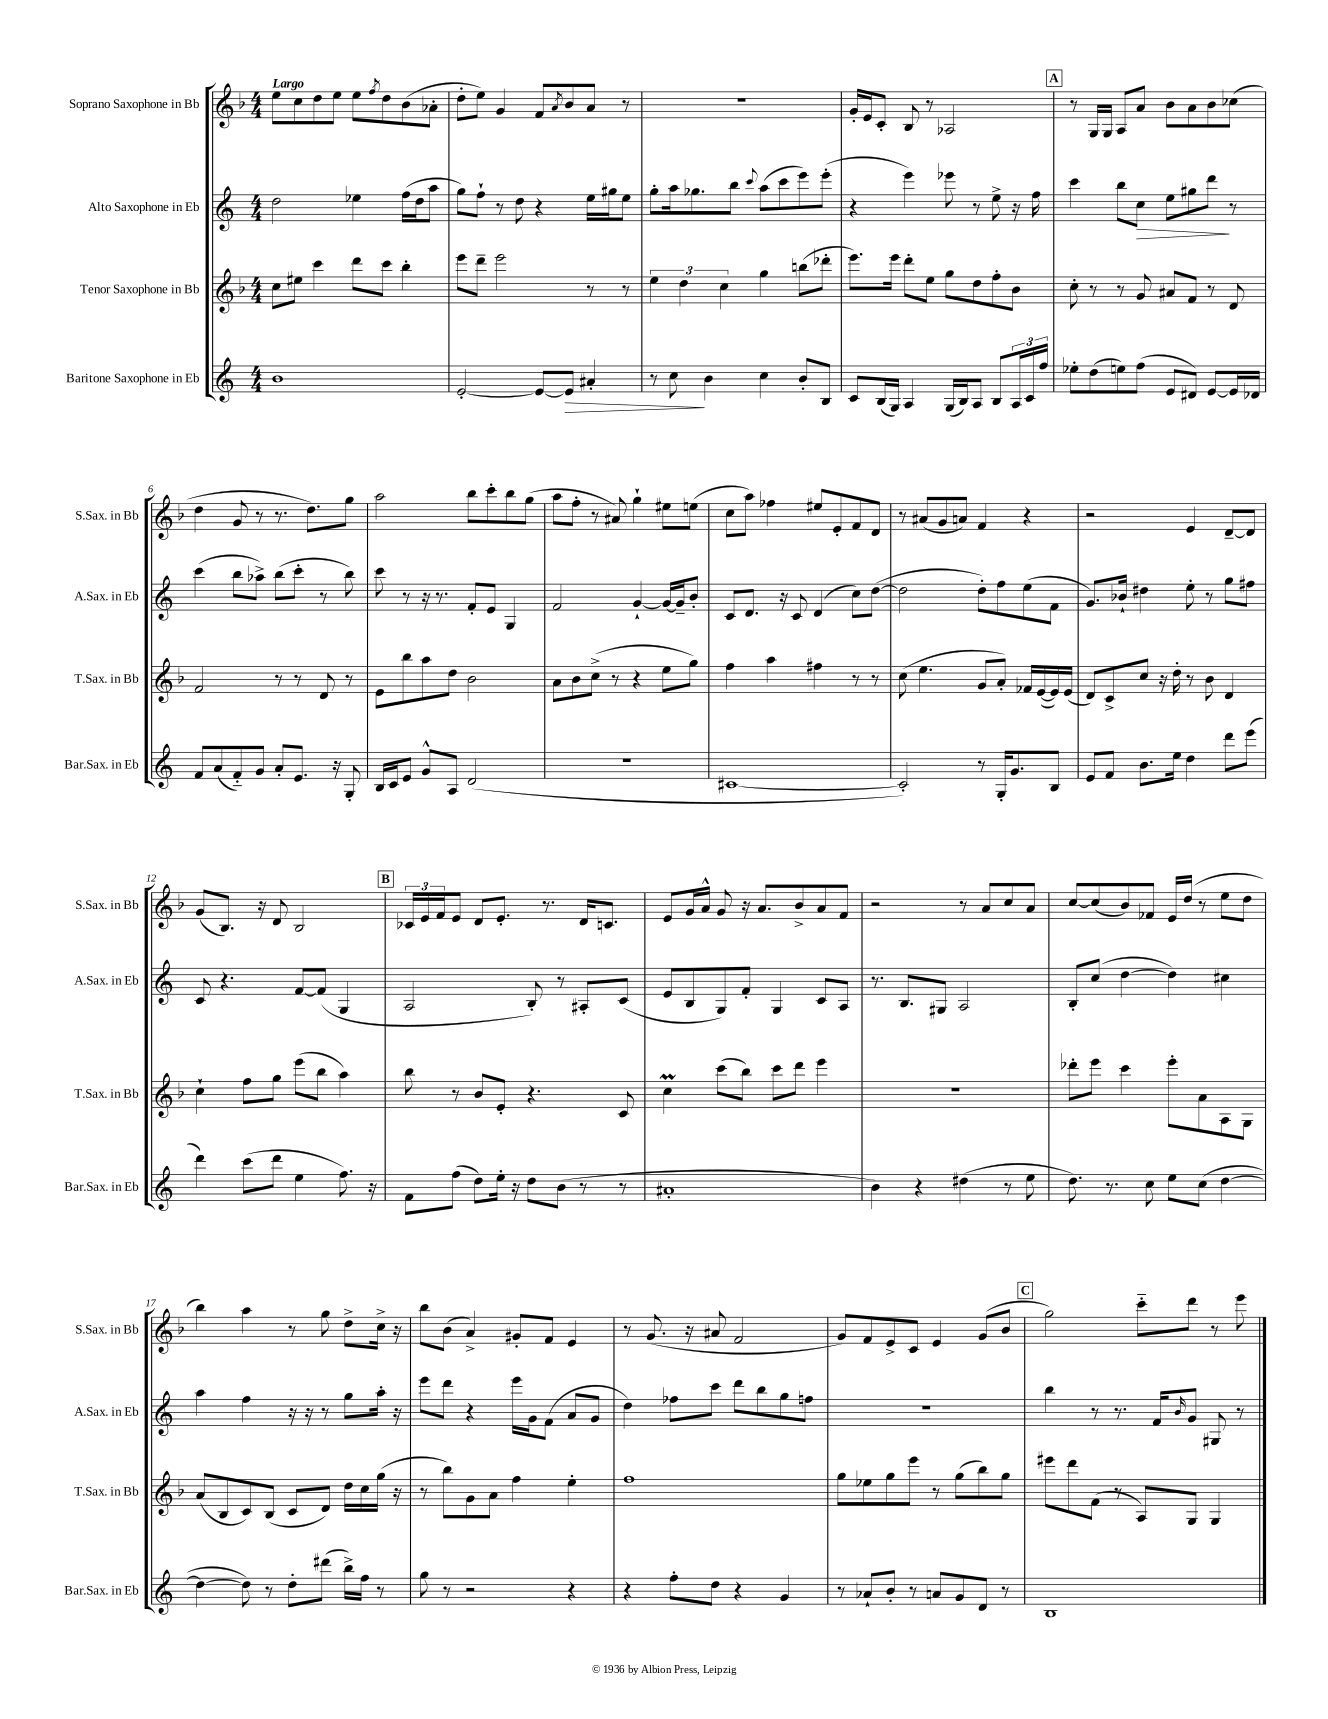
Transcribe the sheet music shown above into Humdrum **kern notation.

**kern	**dynam	**kern	**kern	**dynam	**kern
*part4	*part4	*part3	*part2	*part2	*part1
*staff4	*staff4	*staff3	*staff2	*staff2	*staff1
*I"Baritone Saxophone in Eb	*	*I"Tenor Saxophone in Bb	*I"Alto Saxophone in Eb	*	*I"Soprano Saxophone in Bb
*I'Bar.Sax. in Eb	*	*I'T.Sax. in Bb	*I'A.Sax. in Eb	*	*I'S.Sax. in Bb
*clefG2	*	*clefG2	*clefG2	*	*clefG2
*k[]	*	*k[b-]	*k[]	*	*k[b-]
*M4/4	*	*M4/4	*M4/4	*	*M4/4
=1	=1	=1	=1	=1	=1
!	!	!	!	!	!LO:TX:a:B:t=Largo
1b	.	8cc\L	2dd\	.	8ee\L
.	.	8ee#X\J	.	.	8cc\
.	.	4ccc\	.	.	8dd\
.	.	.	.	.	8ee\J
.	.	8ddd\L	4ee-X\	.	8ee\L
.	.	.	.	.	8qff/
.	.	8ccc\J	.	.	8dd\
.	.	4bb-'\	(16ff\LL	.	(8b-\
.	.	.	16dd\J	.	.
.	.	.	8aa\J	.	8a-X'\J
=2	=2	=2	=2	=2	=2
[2e'/	.	8eee\L	8gg\L)	.	8dd'\L
.	.	8ddd~\J	8ff`\J	.	8ee\J)
.	.	2eee\	8r	.	4g/
.	.	.	8dd\	.	.
8e/L_	.	.	4r	.	8f/L
.	.	.	.	.	8qa/
!	!LO:HP:b	!	!	!	!
8e/J]	>	.	.	.	8b-/
4a#X'/	.	8r	16ee\LL	.	8a/J
.	.	.	16gg#X\J	.	.
.	.	8r	8ee\J	.	8r
=3	=3	=3	=3	=3	=3
8r	.	6ee\	8gg'\L	.	1r
8cc\	.	.	16aa\k	.	.
.	.	6dd\	.	.	.
.	.	.	8.gg-X\	.	.
4b\	]	.	.	.	.
.	.	6cc\	.	.	.
.	.	.	8bb\J	.	.
.	.	.	8qqccc/	.	.
4cc\	.	4gg\	(8aa\L	.	.
.	.	.	8ccc\	.	.
8b'/L	.	(8bbn\L	8eee\)	.	.
8B/J	.	8ddd-X'\J	(8eee'\J	.	.
=4	=4	=4	=4	=4	=4
8c/L	.	8.eee\L)	4r	.	16g'/LL
.	.	.	.	.	16e/J
(16B/L	.	.	.	.	8c'/J
16G/JJ)	.	16eee\Jk	.	.	.
4A/	.	8ddd'\L	4eee\)	.	8B-/
.	.	8ee\J	.	.	8r
(16G/LL	.	8gg\L	8eee-X\	.	2A-X/
16B/J)	.	.	.	.	.
8A/J	.	8dd\	8r	.	.
8B/L	.	8ff'\	8ee^\	.	.
24A/L	.	8b-\J	16r	.	.
24c/	.	.	.	.	.
.	.	.	16ff\	.	.
24ff/JJ	.	.	.	.	.
!!LO:REH:place=s1:t=A
=5	=5	=5	=5	=5	=5
8ee-X'\L	.	8cc'\	4ccc\	.	8r
(8dd\	.	8r	.	.	16G/LL
.	.	.	.	.	16G/JJ
8een\)	.	8r	8bb\L	.	8A/L
!	!	!	!	!LO:HP:b	!
(8ff\J	.	8g/	8cc\J	>	8a/J
8e/L	.	8a#X/L	8ee\L	.	8b-\L
8d#X/J)	.	8f/J	8gg#X\	.	8a\
[8e/L	.	8r	8ddd\J	.	8b-\
16e/L]	.	8d/	8r	]	(8cc-X\J
16d-X/JJ	.	.	.	.	.
!!LO:LB:g=z
=6	=6	=6	=6	=6	=6
8f/L	.	2f/	(4ccc\	.	4dd\
(8a/	.	.	.	.	.
8f/)	.	.	8bb\L	.	8g/
8g/J	.	.	8aa-X^\J)	.	8r
8a'/L	.	8r	(8bb\L	.	8.r
8.e/J	.	8r	8ccc'\J	.	.
.	.	.	.	.	8.dd\L)
.	.	8d/	8r	.	.
16r	.	.	.	.	.
8G'/	.	8r	8bb\)	.	8gg\J
=7	=7	=7	=7	=7	=7
16B/LL	.	8e\L	8ccc\	.	2aa\
16c/J	.	.	.	.	.
8e/J	.	8bb-\	8r	.	.
8g^^/L	.	8aa\	16r	.	.
.	.	.	8.r	.	.
8A/J	.	8dd\J	.	.	.
(2d/	.	2b-\	8f'/L	.	8bb-\L
.	.	.	8e/J	.	8ccc'\
.	.	.	4G/	.	8bb-\
.	.	.	.	.	(8gg\J
=8	=8	=8	=8	=8	=8
1r	.	8a\L	2f/	.	8aa\L
.	.	8b-\	.	.	8ff'\J
.	.	(8cc^\J	.	.	8r
.	.	8r	.	.	8a#X/)
.	.	4r	[4g`/	.	4gg`\
.	.	8ee\L	16g/LL_	.	8ee#X\L
.	.	.	16g~/J]	.	.
.	.	8gg\J)	8b'/J	.	(8een\J
=9	=9	=9	=9	=9	=9
[1c#X	.	4ff\	8c/L	.	8cc\L
.	.	.	8.d/J	.	8aa\J)
.	.	4aa\	.	.	4ff-X\
.	.	.	16r	.	.
.	.	.	8c/	.	.
.	.	4ff#X\	(4d/	.	8ee#X/L
.	.	.	.	.	8e'/
.	.	8r	8cc\L)	.	8f/
.	.	8r	([8dd\J	.	8d/J
=10	=10	=10	=10	=10	=10
2c#'/])	.	(8cc\	2dd\]	.	8r
.	.	4.ee\	.	.	(8a#X/L
.	.	.	.	.	8g/
.	.	.	.	.	8an/J)
8r	.	8g/L	8dd'\L)	.	4f/
16G'/KL	.	8a'/J)	8ff\	.	.
8.g/	.	.	.	.	.
.	.	16f-X/LL	(8ee\	.	4r
.	.	([16e/	.	.	.
8B/J	.	16e/])	8f\J	.	.
.	.	(16e/JJ	.	.	.
=11	=11	=11	=11	=11	=11
8e/L	.	8d/L)	8.g/L)	.	2r
8f/J	.	8c^/	.	.	.
.	.	.	16b-X`/Jk	.	.
8.b\L	.	8cc/J	4dd#X\	.	.
.	.	16r	.	.	.
16ee\Jk	.	16dd'\	.	.	.
4dd\	.	8r	8ee'\	.	4e/
.	.	8b-\	8r	.	.
8ddd\L	.	4d/	8gg\L	.	[8d~/L
(8eee\J	.	.	8ff#X\J	.	8d/J]
!!LO:LB:g=z
=12	=12	=12	=12	=12	=12
4ddd\)	.	4cc`\	8c/	.	(8g/L
.	.	.	4.r	.	8.B-/J)
(8ccc\L	.	8ff\L	.	.	.
.	.	.	.	.	16r
8ddd\J	.	8gg\J	.	.	8d/
4ee\	.	(8eee\L	[8f/L	.	2B-/
.	.	8bb-\J	(8f/J]	.	.
8.ff\)	.	4aa\)	4G/	.	.
16r	.	.	.	.	.
!!LO:REH:place=s1:t=B
=13	=13	=13	=13	=13	=13
8f\L	.	8bb-\	2A/	.	24c-X/LL
.	.	.	.	.	24e/
.	.	.	.	.	24f/J
(8ff\J	.	8r	.	.	8e/J
8dd\L)	.	8b-/L	.	.	8d/L
16ee'\Jk	.	8e'/J	.	.	8.e'/J
16r	.	.	.	.	.
8dd\L	.	4.r	8B'/)	.	.
.	.	.	.	.	8.r
(8b\J	.	.	8r	.	.
8r	.	.	8A#X'/L	.	16d/KL
.	.	.	.	.	8.cn/J
8r	.	8c/	(8c/J	.	.
=14	=14	=14	=14	=14	=14
1a#X'	.	4ccM\	8e/L	.	8e/L
.	.	.	8B/	.	16g/L
.	.	.	.	.	16a^^/JJ
.	.	(8ccc\L	8G/)	.	8g/
.	.	8bb-\J)	8f'/J	.	16r
.	.	.	.	.	8.a/L
.	.	8ccc\L	4G/	.	.
.	.	8ddd\J	.	.	8b-^/
.	.	4eee\	8c/L	.	8a/
.	.	.	8A/J	.	8f/J
=15	=15	=15	=15	=15	=15
4b\)	.	1r	8.r	.	2r
.	.	.	8.B/L	.	.
4r	.	.	.	.	.
.	.	.	8G#X/J	.	.
(4dd#X\	.	.	2A/	.	8r
.	.	.	.	.	8a/L
8r	.	.	.	.	8cc/
8ee\	.	.	.	.	8a/J
=16	=16	=16	=16	=16	=16
8.dd\)	.	8ddd-X'\L	8B'/L	.	[8cc/L
.	.	8eee\J	(8cc/J	.	(8cc/]
8.r	.	.	.	.	.
.	.	4ccc\	[4dd\	.	8b-/)
8cc\	.	.	.	.	8f-X/J
8ee\L	.	8eee'\L	4dd\])	.	16e/LL
.	.	.	.	.	(16dd/JJ
(8cc\J	.	8a\	.	.	8r
[4dd\	.	8A\	4cc#X\	.	8ee\L
.	.	8G\J	.	.	8dd\J
!!LO:LB:g=z
=17	=17	=17	=17	=17	=17
4dd\_	.	(8a/L	4aa\	.	4bb-\)
.	.	8B-/	.	.	.
8dd\])	.	8c/)	4ff\	.	4aa\
8r	.	(8B-/J	.	.	.
8dd'\L	.	8c/L	16r	.	8r
.	.	.	16r	.	.
(8ddd#X\J	.	8d/J)	8r	.	8gg\
16bb^\LL)	.	16dd\LL	8gg\L	.	8dd^\L
16ff\JJ	.	16cc\	.	.	.
8r	.	(16gg\JJ	16aa'\Jk	.	16cc^\Jk
.	.	16r	16r	.	16r
=18	=18	=18	=18	=18	=18
8gg\	.	8r	8eee\L	.	8bb-\L
8r	.	8bb-\L)	8ddd\J	.	(8b-\J
2r	.	8g\	4r	.	4a^/)
.	.	8a\J	.	.	.
.	.	4ff\	16eee\LL	.	8g#X'/L
.	.	.	16g\J	.	.
.	.	.	(8f\J	.	8f/J
4r	.	4ee'\	8a/L	.	4e/
.	.	.	8g/J	.	.
=19	=19	=19	=19	=19	=19
4r	.	1ff	4dd\)	.	8r
.	.	.	.	.	(8.g/
8ff'\L	.	.	8ff-X\L	.	.
.	.	.	.	.	16r
8dd\J	.	.	8ccc\J	.	8a#X/
4r	.	.	8ddd\L	.	2f/
.	.	.	8bb\	.	.
4g/	.	.	8gg\	.	.
.	.	.	8ffn\J	.	.
=20	=20	=20	=20	=20	=20
8r	.	8gg\L	1r	.	8g/L)
8a-X`/L	.	8ee-X\	.	.	8f/
8b'/J	.	8gg\	.	.	8e^/
8r	.	8eee\J	.	.	8c/J
8an/L	.	8r	.	.	4e/
8g/	.	(8gg\L	.	.	.
8d/J	.	8bb-\)	.	.	(8g/L
8r	.	8gg\J	.	.	8b-/J
!!LO:REH:place=s1:t=C
=21	=21	=21	=21	=21	=21
1B	.	8eee#X\L	4bb\	.	2gg\)
.	.	8ddd\	.	.	.
.	.	(8f\J	8r	.	.
.	.	8r	8.r	.	.
.	.	8A/L)	.	.	8ccc\L
.	.	.	16f/KL	.	.
.	.	.	16qqb/	.	.
.	.	8G/J	8g/J	.	8ddd\J
.	.	4G/	8G#X/	.	8r
.	.	.	8r	.	8eee\
==	==	==	==	==	==
*-	*-	*-	*-	*-	*-
